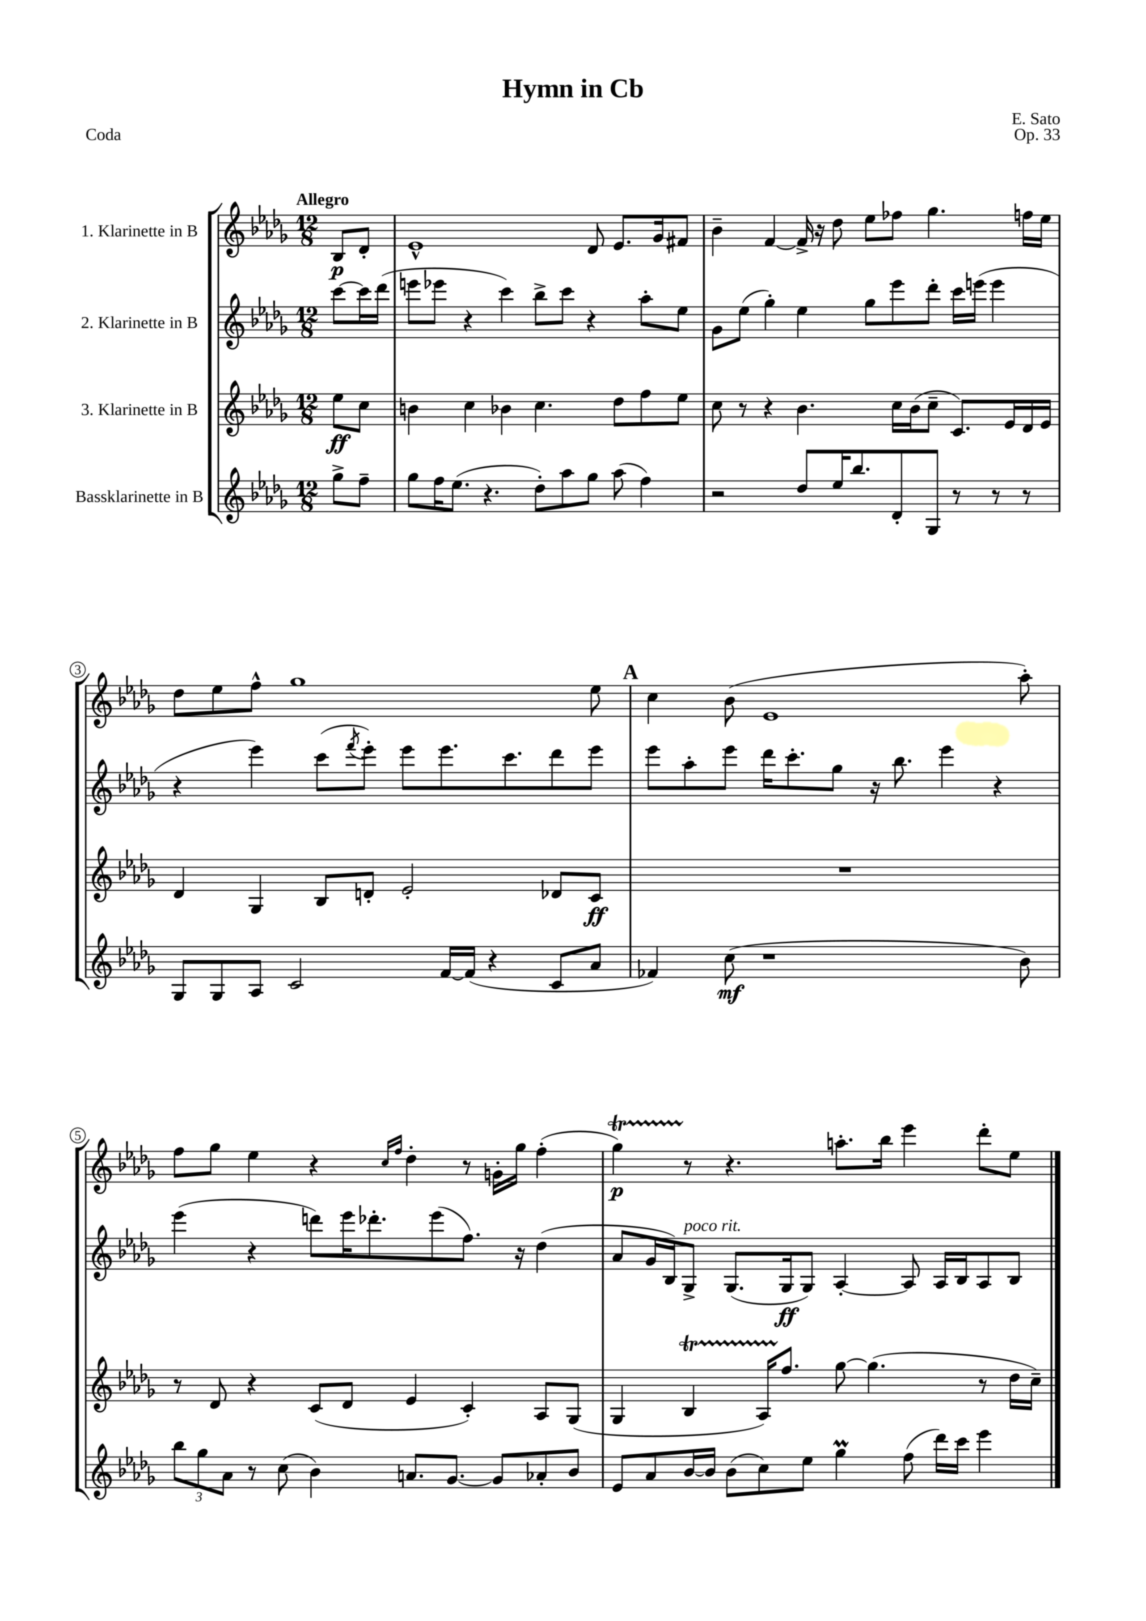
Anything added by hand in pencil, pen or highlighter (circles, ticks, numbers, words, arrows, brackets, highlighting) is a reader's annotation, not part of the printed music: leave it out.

**kern	**kern	**kern	**kern
*staff4	*staff3	*staff2	*staff1
*clefG2	*clefG2	*clefG2	*clefG2
*k[b-e-a-d-g-]	*k[b-e-a-d-g-]	*k[b-e-a-d-g-]	*k[b-e-a-d-g-]
*M12/8	*M12/8	*M12/8	*M12/8
8gg-^	8ee-	[8ccc	8B-
8ff~	8cc	16ccc]	8d-'
.	.	(16ddd-	.
=	=	=	=
8gg-	4b	8eee	1e-^^
16ff	.	8eee-	.
(8.ee-	.	.	.
.	4cc	4r	.
4.r	.	.	.
.	4b-	4ccc)	.
8dd-')	4.cc	8bb-^	.
8aa-	.	8ccc	.
8gg-	.	4r	8d-
(8aa-	8dd-	.	8.e-
4ff)	8ff	8aa-'	.
.	.	.	16g-
.	8ee-	8ee-	8f#
=	=	=	=
2r	8cc	8g-	4b-~
.	8r	(8ee-	.
.	4r	4gg-')	[4f
8dd-	4.b-	4ee-	16f^]
.	.	.	16r
16ee-	.	.	8dd-
8.bb-	.	.	.
.	.	8gg-	8ee-
8d-'	16cc	8eee-	8ff-
.	(16b-	.	.
8G-	8cc~	8ddd-'	4.gg-
8r	8.c)	16ccc	.
.	.	(16eee	.
8r	.	4eee	.
.	16e-	.	.
8r	16d-	.	16ff
.	16e-	.	16ee-
=	=	=	=
8G-	4d-	4r	8dd-
8G-	.	.	8ee-
8A-	4G-	4eee-)	8ff^^
2c	.	.	1gg-
.	8B-	(8ccc	.
.	.	8qfff	.
.	8d'	8eee-')	.
.	2e-'	8eee-	.
[16f	.	8.eee-	.
(16f]	.	.	.
4r	.	.	.
.	.	8.ccc	.
8c	8d-	8ddd-	.
8a-	8c	8eee-	8ee-
=	=	=	=
4f-)	1.r	8eee-	4cc
.	.	8aa-'	.
(8cc	.	8eee-	(8b-
1r	.	16ddd-	1e-
.	.	8.ccc'	.
.	.	8gg-	.
.	.	16r	.
.	.	8.bb-	.
.	.	4eee-	.
.	.	4r	.
8b-)	.	.	8aa-')
=	=	=	=
12bb-	8r	(4eee-	8ff
12gg-	.	.	.
.	8d-	.	8gg-
12a-	.	.	.
8r	4r	4r	4ee-
(8cc	.	.	.
4b-)	(8c	8ddd)	4r
.	8d-	16eee-	.
.	.	8.ddd-'	.
.	.	.	16qqcc
.	.	.	16qqff
8.a	4e-	.	4dd-'
.	.	(8eee-	.
[8.g-	.	.	.
.	4c')	8.ff)	8r
8g-]	.	.	16g'
.	.	16r	16gg-
8a-'	8A-	(4dd-	(4ff'
8b-	(8G-	.	.
=	=	=	=
8e-	4G-	8a-	4gg-)
8a-	.	16g-	.
.	.	16B-)	.
[16b-	4B-	8G-^	8r
16b-]	.	.	.
(8b-	.	(8.G-	4.r
8cc)	16A-)	.	.
.	8.ff	16G-	.
8ee-	.	8G-)	.
4gg-	[8gg-	[4A-'	8.aa'
.	(4.gg-]	.	.
.	.	.	16bb-
(8ff	.	8A-]	4eee-
16ddd-)	.	16A-	.
16ccc	.	16B-	.
4eee-	8r	8A-	8ddd-'
.	16dd-	8B-	8ee-
.	16cc~)	.	.
==	==	==	==
*-	*-	*-	*-
